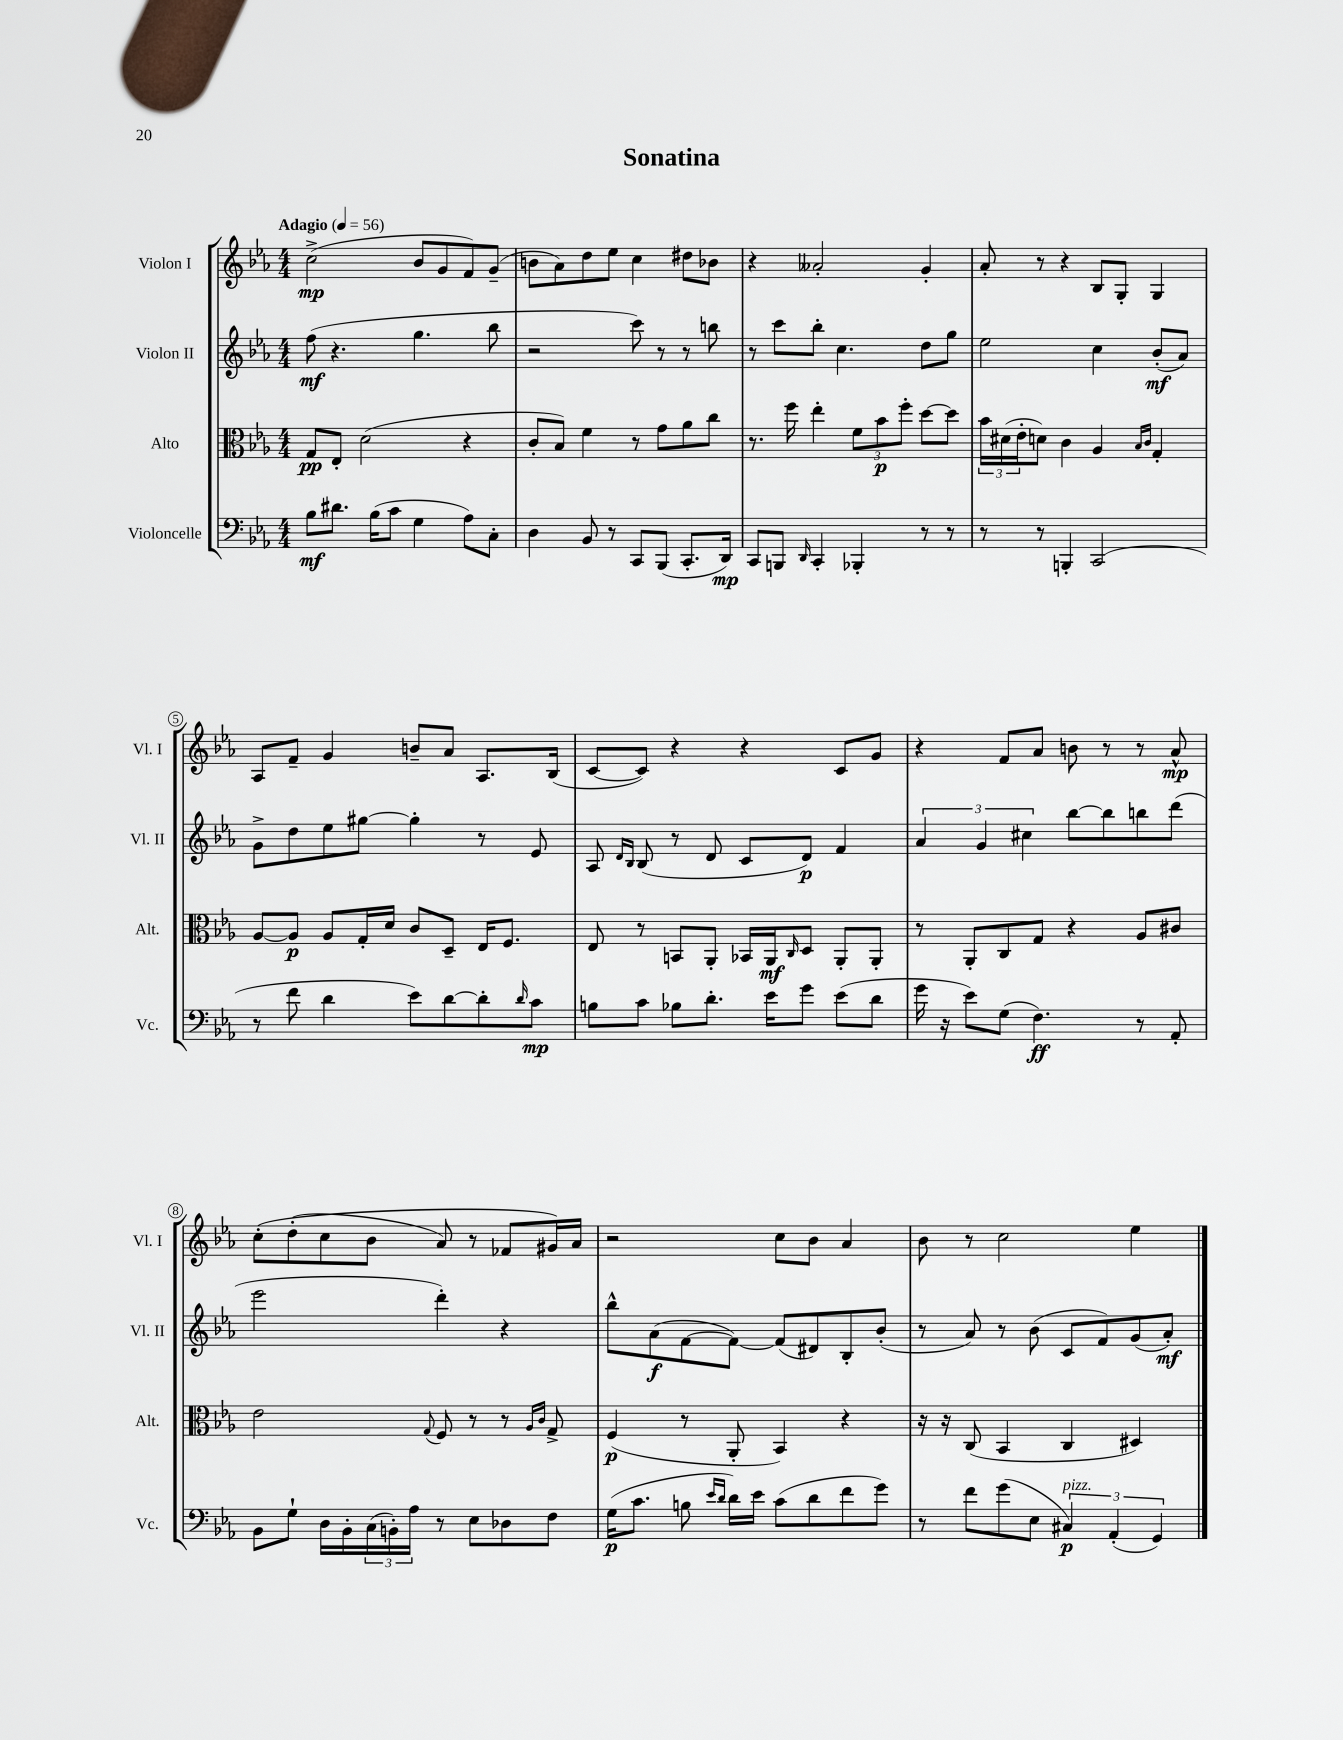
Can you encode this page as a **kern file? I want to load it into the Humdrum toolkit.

**kern	**kern	**kern	**kern
*staff4	*staff3	*staff2	*staff1
*clefF4	*clefC3	*clefG2	*clefG2
*k[b-e-a-]	*k[b-e-a-]	*k[b-e-a-]	*k[b-e-a-]
*M4/4	*M4/4	*M4/4	*M4/4
*MM56	*MM56	*MM56	*MM56
8B-	8G	(8ff	(2cc^
8.d#	8E-'	4.r	.
.	(2d	.	.
(16B-	.	.	.
8c	.	.	.
4G	.	4.gg	8b-
.	.	.	8g
8A-)	4r	.	8f)
8C'	.	8bb-	(8g~
=	=	=	=
4D	8c'	2r	8b
.	8B-)	.	8a-)
8BB-	4f	.	8dd
8r	.	.	8ee-
8CC	8r	8ccc)	4cc
(8BBB-	8g	8r	.
8.CC'	8a-	8r	8dd#
.	8cc	8bb	8b-
16DD)	.	.	.
=	=	=	=
8CC	8.r	8r	4r
8BBB	.	8ccc	.
.	16ff	.	.
16qqDD	.	.	.
4CC'	4ee-'	8bb-'	2a--'
.	.	4.cc	.
4BBB-'	12f	.	.
.	12b-	.	.
.	12ff'	.	.
8r	[8dd	8dd	4g'
8r	8dd]	8gg	.
=	=	=	=
8r	24b-	2ee-	8a-'
.	(24d#	.	.
.	24e-'	.	.
8r	8d)	.	8r
4BBB'	4c	.	4r
(2CC	4A-	4cc	8B-
.	.	.	8G'
.	16qqB-	.	.
.	16qqc	.	.
.	4G'	(8b-'	4G
.	.	8a-)	.
=	=	=	=
8r	[8A-	8g^	8A-
8f	8A-]	8dd	8f~
4d	8A-	8ee-	4g
.	16G'	[8gg#	.
.	16d	.	.
8e-)	8c	4gg#']	8b~
[8d	8D~	.	8a-
8d']	16E-	8r	8.A-
.	8.F	.	.
16qqd	.	.	.
8c	.	8e-	.
.	.	.	(16B-
=	=	=	=
8B	8E-	8A-	[8c
.	.	16qqd	.
.	.	16qqB-	.
8c	8r	(8B-	8c])
8B-	8BB	8r	4r
8.d'	8AA-'	8d	.
.	16BB-	8c	4r
16e-	16AA-	.	.
.	16qqC	.	.
8g	8D	8d)	.
(8e-	8AA-'	4f	8c
8d	8AA-'	.	8g
=	=	=	=
16g	8r	6a-	4r
16r	.	.	.
8e-)	8AA-'	.	.
.	.	6g	.
(8G	8C	.	8f
.	.	6cc#	.
4.F)	8G	.	8a-
.	4r	[8bb-	8b
.	.	8bb-]	8r
8r	8A-	8bb	8r
8AA-'	8c#	(8ddd	8a-^^
=	=	=	=
8BB-	2e-	2eee-	&(8cc'
8G`	.	.	(8dd'
16D	.	.	8cc
16BB-'	.	.	.
(24C	.	.	8b-
24BB')	.	.	.
24A-	.	.	.
.	8qqG	.	.
8r	8F	4ddd')	8a-)
8E-	8r	.	8r
8D-	8r	4r	8f-
.	16qqA-	.	.
.	16qqc	.	.
8F	8G^	.	16g#&)
.	.	.	16a-
=	=	=	=
(16G	(4F	8bb-^^	2r
8.c	.	.	.
.	.	(8a-	.
8B	8r	[8f	.
16qqe-	.	.	.
16qqd	.	.	.
16d)	8AA-'	8f_)	.
16e-	.	.	.
(8c	4BB-)	(8f]	8cc
8d	.	8d#)	8b-
8f	4r	8B-'	4a-
8g)	.	(8b-'	.
=	=	=	=
8r	16r	8r	8b-
.	16r	.	.
8f	(8C	8a-)	8r
(8g	4BB-	8r	2cc
8E-	.	(8b-	.
6C#)	4C	8c	.
.	.	8f)	.
(6AA-'	.	.	.
.	4D#)	(8g	4ee-
6GG)	.	.	.
.	.	8a-')	.
==	==	==	==
*-	*-	*-	*-
